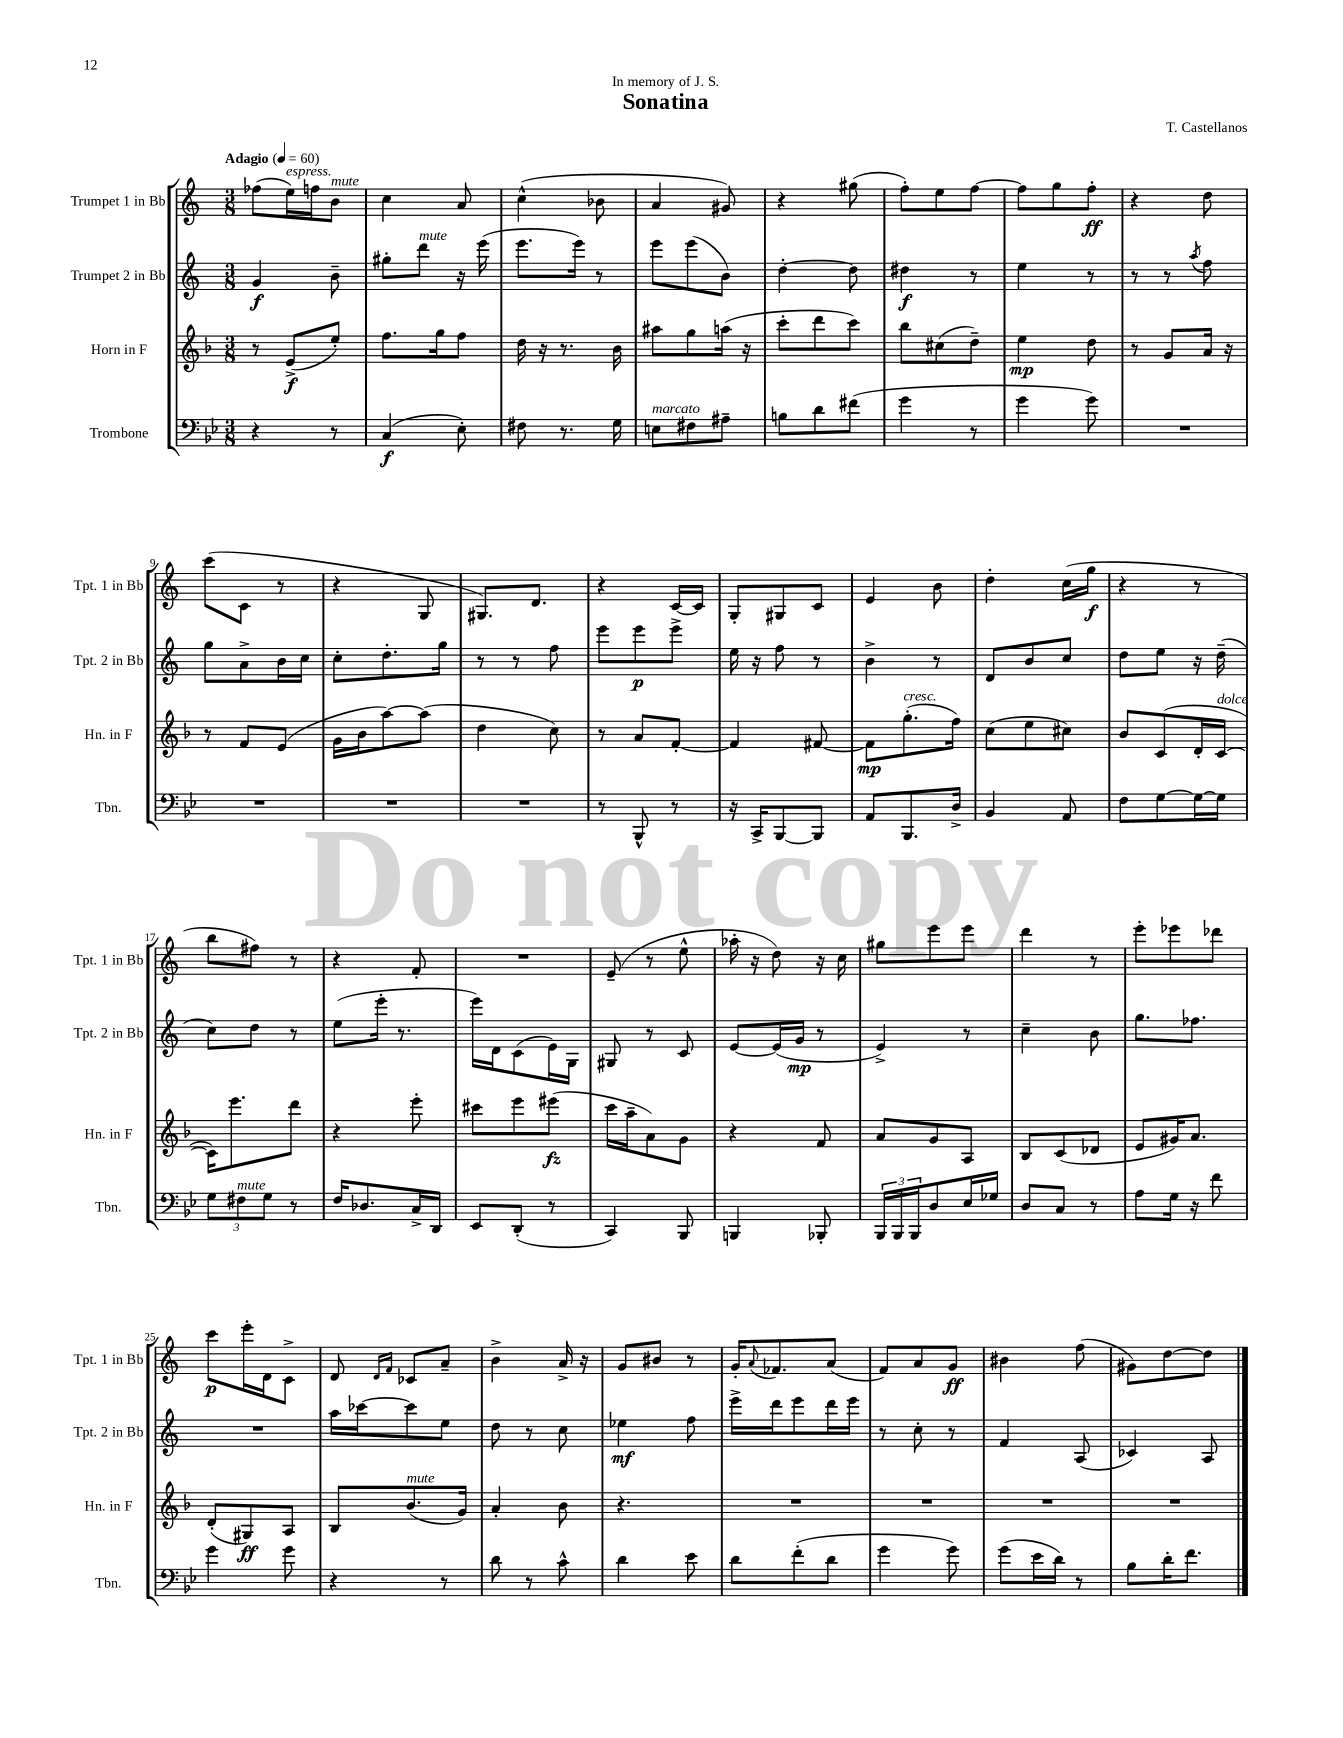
\header { title = "Sonatina" composer = "T. Castellanos" dedication = "In memory of J. S." }
<<
\new StaffGroup <<
\new Staff = "s0" \with { instrumentName = "Trumpet 1 in Bb" shortInstrumentName = "Tpt. 1 in Bb" } {
    \clef treble \key c \major \numericTimeSignature \time 3/8 \tempo "Adagio" 4 = 60
    fes''8( e''16^\markup { \italic "espress." }) f''16 b'8^\markup { \italic "mute" } |
    c''4 a'8 |
    c''4-^( bes'8 |
    a'4 gis'8) |
    r4 gis''8( |
    f''8-.) e''8 f''8~ |
    f''8 g''8 f''8-.\ff |
    r4 d''8 |
    c'''8( c'8 r8 |
    r4 g8 |
    gis8.) d'8. |
    r4 c'16~ c'16 |
    g8-. gis8 c'8 |
    e'4 b'8 |
    d''4-. c''16( g''16\f |
    r4 r8 |
    b''8 fis''8) r8 |
    r4 f'8-. |
    R4. |
    e'8--( r8 e''8-^ |
    aes''16-. r16 d''8) r16 c''16 |
    gis''8 e'''8 e'''8 |
    d'''4 r8 |
    e'''8-. ees'''8 des'''8 |
    c'''8\p e'''16-. d'16 c'8-> |
    d'8 \grace { d'16 f'16 } ces'8 a'8-- |
    b'4-> a'16-> r16 |
    g'8 bis'8 r8 |
    g'16-. \appoggiatura { a'8 } fes'8. a'8( |
    f'8) a'8 g'8\ff |
    bis'4 f''8( |
    gis'8) d''8~ d''8 \bar "|." |
}
\new Staff = "s1" \with { instrumentName = "Trumpet 2 in Bb" shortInstrumentName = "Tpt. 2 in Bb" } {
    \clef treble \key c \major \numericTimeSignature \time 3/8
    g'4\f b'8-- |
    gis''8-. d'''8^\markup { \italic "mute" } r16 e'''16( |
    e'''8. e'''16) r8 |
    e'''8 e'''8( b'8) |
    d''4~-. d''8 |
    dis''4\f r8 |
    e''4 r8 |
    r8 r8 \acciaccatura { a''8 } f''8 |
    g''8 a'8-> b'16 c''16 |
    c''8-. d''8.-. g''16 |
    r8 r8 f''8 |
    e'''8 e'''8\p e'''8-> |
    e''16 r16 f''8 r8 |
    b'4-> r8 |
    d'8 b'8 c''8 |
    d''8 e''8 r16 d''16--( |
    c''8) d''8 r8 |
    e''8( e'''16-. r8. |
    e'''16) d'16 c'8( e'16) g16 |
    gis8 r8 c'8 |
    e'8~ e'16( g'16\mp r8 |
    e'4->) r8 |
    c''4-- b'8 |
    g''8. fes''8. |
    R4. |
    a''16 ces'''16~ ces'''8 e''8 |
    d''8 r8 c''8 |
    ees''4\mf f''8 |
    e'''16-> d'''16 e'''8 d'''16 e'''16 |
    r8 c''8-. r8 |
    f'4 a8( |
    ces'4) a8 \bar "|." |
}
\new Staff = "s2" \with { instrumentName = "Horn in F" shortInstrumentName = "Hn. in F" } {
    \clef treble \key f \major \numericTimeSignature \time 3/8
    r8 e'8->\f( e''8-.) |
    f''8. g''16 f''8 |
    d''16 r16 r8. bes'16 |
    ais''8 g''8 a''16( r16 |
    c'''8-. d'''8 c'''8) |
    bes''8 cis''8( d''8--) |
    e''4\mp d''8 |
    r8 g'8 a'16 r16 |
    r8 f'8 e'8( |
    g'16 bes'16 a''8~) a''8( |
    d''4 c''8) |
    r8 a'8 f'8~-. |
    f'4 fis'8~ |
    fis'8\mp g''8.-.^\markup { \italic "cresc." }( f''16) |
    c''8( e''8 cis''8) |
    bes'8 c'8( d'16-. c'16~^\markup { \italic "dolce" } |
    c'16) e'''8. d'''8 |
    r4 e'''8-. |
    cis'''8 e'''8 eis'''8\fz( |
    c'''16 a''16-- a'8) g'8 |
    r4 f'8 |
    a'8 g'8 a8 |
    bes8 c'8( des'8 |
    e'8 gis'16) a'8. |
    d'8-.( gis8\ff) a8 |
    bes8 bes'8.^\markup { \italic "mute" }( g'16) |
    a'4-. bes'8 |
    r4. |
    R4. |
    R4. |
    R4. |
    R4. \bar "|." |
}
\new Staff = "s3" \with { instrumentName = "Trombone" shortInstrumentName = "Tbn." } {
    \clef bass \key bes \major \numericTimeSignature \time 3/8
    r4 r8 |
    c4\f( ees8-.) |
    fis8 r8. g16 |
    e8^\markup { \italic "marcato" } fis8 ais8-- |
    b8 d'8 fis'8( |
    g'4 r8 |
    g'4 g'8) |
    R4. |
    R4. |
    R4. |
    R4. |
    r8 bes,,8-^ r8 |
    r16 c,16-> bes,,8~ bes,,8 |
    a,8 bes,,8. d16-> |
    bes,4 a,8 |
    f8 g8~ g16~ g16 |
    \tuplet 3/2 { g8 fis8^\markup { \italic "mute" } g8 } r8 |
    f16 des8. c16-> d,16 |
    ees,8 d,8-.( r8 |
    c,4) bes,,8 |
    b,,4 bes,,8-. |
    \tuplet 3/2 { bes,,16 bes,,16 bes,,16 } d8 ees16 ges16 |
    d8 c8 r8 |
    a8 g16 r16 f'8 |
    g'4 g'8 |
    r4 r8 |
    d'8 r8 c'8-^ |
    d'4 ees'8 |
    d'8 f'8-.( d'8 |
    g'4 g'8) |
    g'8( ees'16 d'16) r8 |
    bes8 d'16-. f'8. \bar "|." |
}
>>
>>
